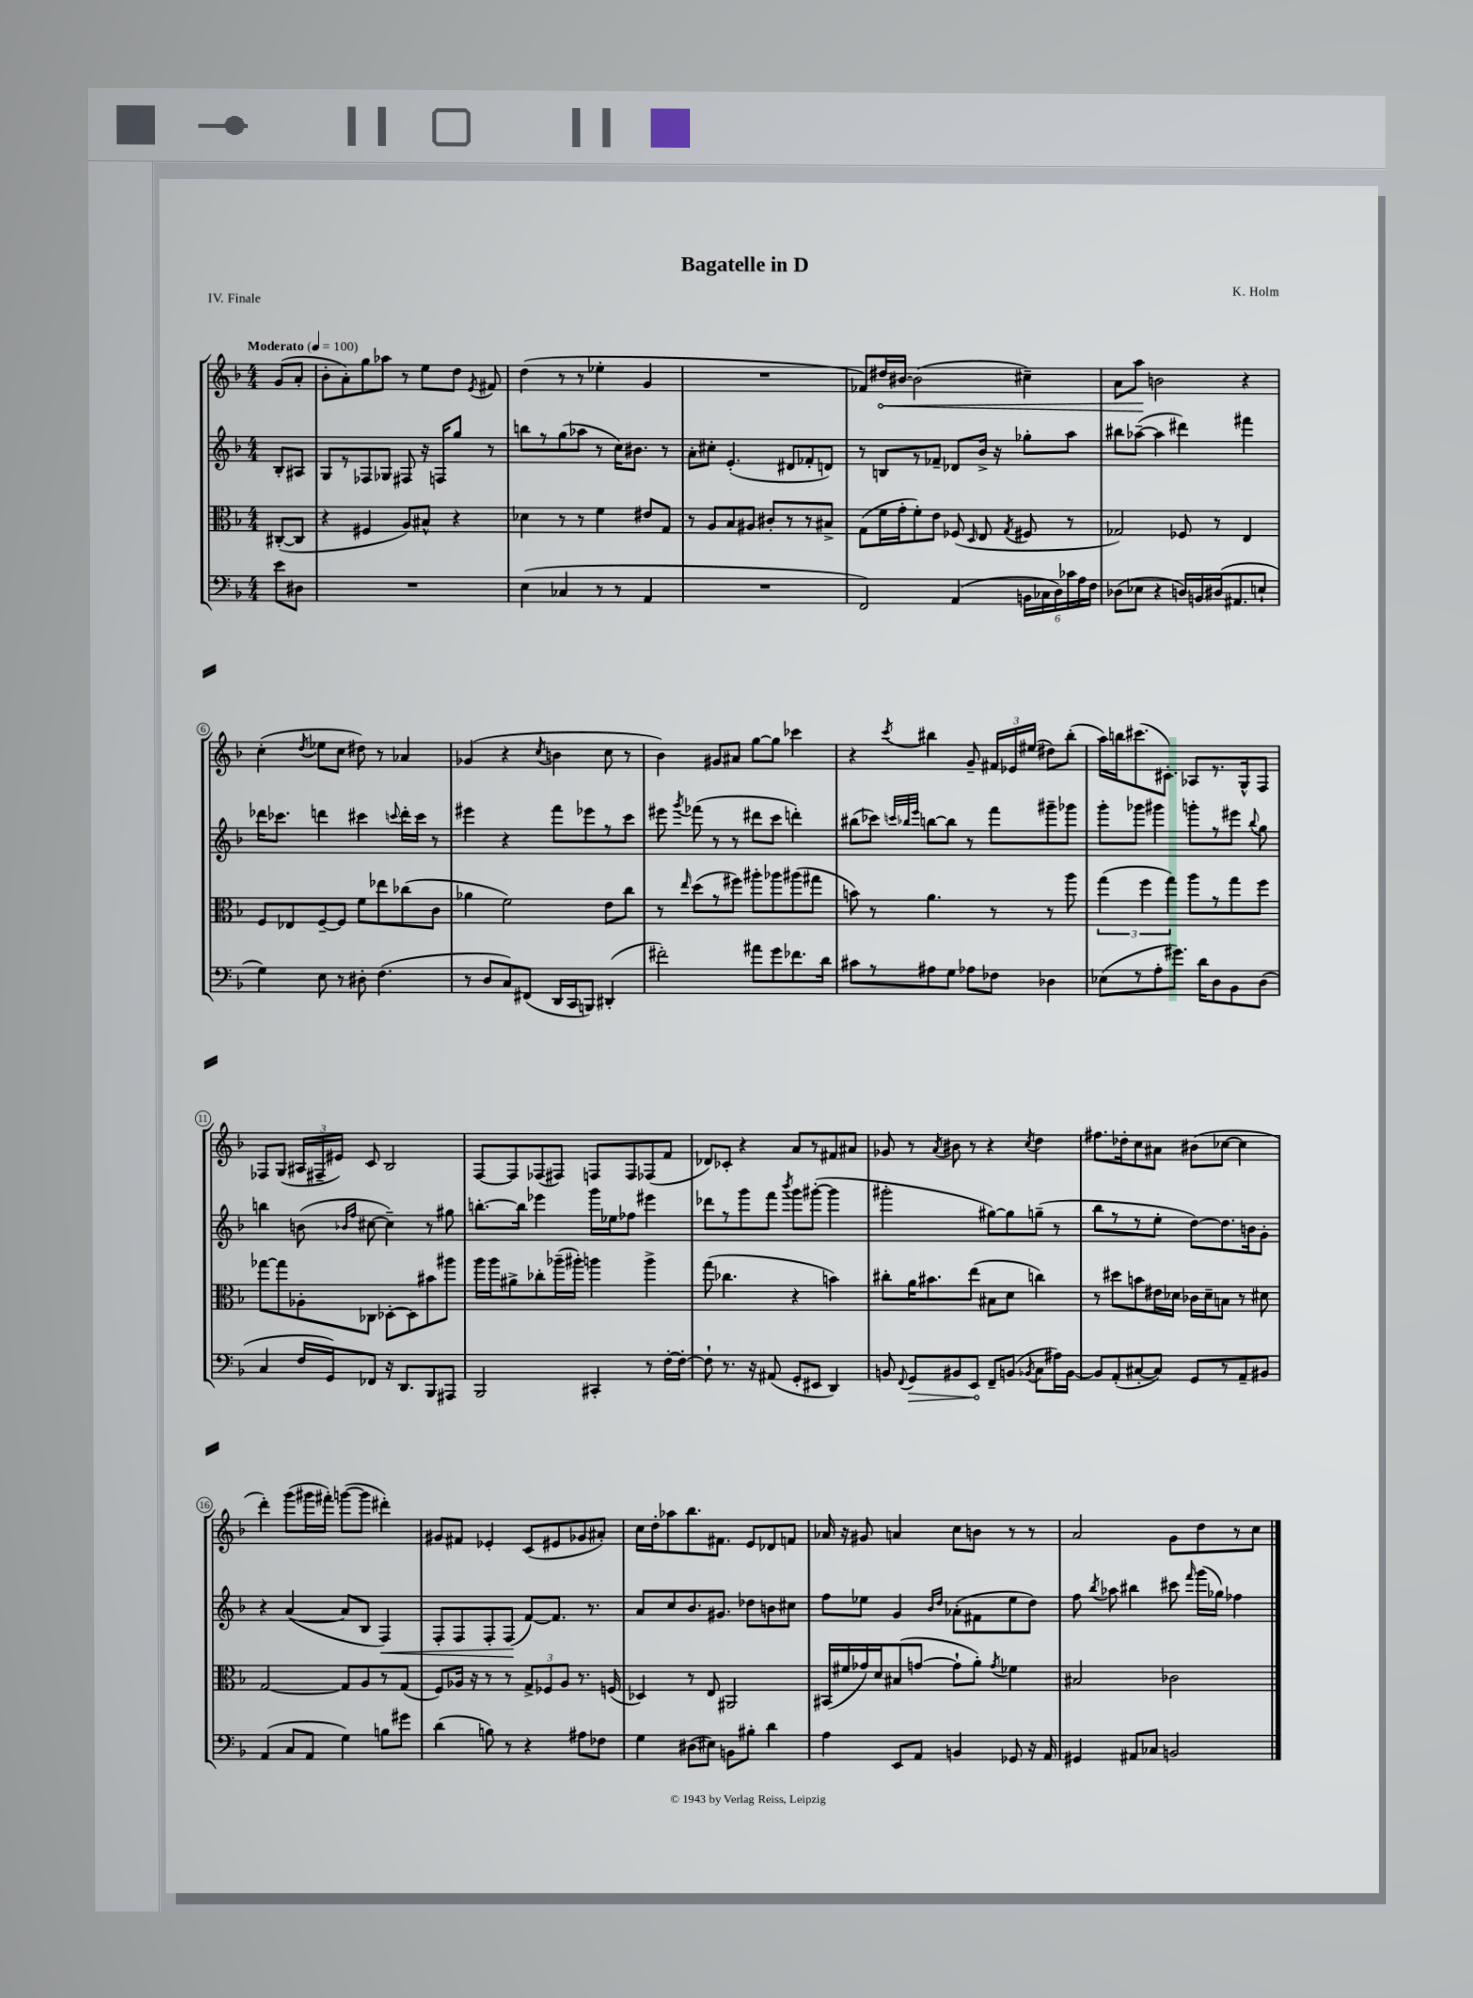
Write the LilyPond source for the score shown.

\header { title = "Bagatelle in D" composer = "K. Holm" piece = "IV. Finale" }
<<
\new StaffGroup <<
\new Staff = "s0" {
    \clef treble \key f \major \numericTimeSignature \time 4/4 \partial 4 \tempo "Moderato" 4 = 100
    \autoBeamOff g'8[( a'8]-. |
    bes'8[-. a'8-.) g''8 aes''8] r8 e''8[ d''8] \acciaccatura { e'8 } fis'8 |
    d''4( r8 r8 ees''4-. g'4 |
    R1 |
    fes'8[) \once \override Hairpin.circled-tip = ##t dis''16\< bis'16]~ bis'2( cis''4--) |
    a'8[ a''8]\! b'2 r4 |
    c''4-.( \acciaccatura { d''8 } ees''8[ c''8] dis''8) r8 aes'4 |
    ges'4( r4 \acciaccatura { c''8 } b'4 c''8 r8 |
    bes'4) gis'8[ ais'8] g''8[~ g''8] ces'''4 |
    r4 \acciaccatura { c'''8 } bis''4 g'8-- \tuplet 3/2 { fis'16[ ees'16 eis''16]( } dis''8[) bis''8]-.( |
    a''16[) b''16 cis'''8.( cis'8.]-.) aes8[ r8. g16-^ f8] |
    fes8[ g8]( \tuplet 3/2 { ais16[ fis16-- eis'16]) } c'8 bes2 |
    f8[~ f8 fes8( fis8]) f8[ f8 fes8( f'8] |
    des'8[) ces'8]-. r4 a'8[ r8 fis'8 ais'8] |
    ges'8 r8 \acciaccatura { a'8 } bis'8 r8 r4 \acciaccatura { c''8 } d''4 |
    fis''8.[ des''16-. c''8 ais'8] bis'8[( ces''8]~ ces''4 |
    d'''4-.) g'''8[( gis'''16 fis'''16]-.) g'''8[~( g'''8] dis'''4-.) |
    gis'8[ fis'8] ees'4-. c'8[( eis'8 ges'8 ais'8]-.) |
    c''16[ d''16-. aes''8 bes''8. fis'8.] e'8[ des'8 f'8] |
    aes'16 r16 gis'8 a'4 c''8[ b'8] r8 r8 |
    a'2 g'8[ d''8 r8 c''8] \bar "|." |
}
\new Staff = "s1" {
    \clef treble \key f \major \numericTimeSignature \time 4/4 \partial 4
    \autoBeamOff bes8[-. ais8] |
    g8[ r8 fes8 ges8] fis8 r16 f16[ g''8] r8 |
    b''8[ r8 g''8( aes''8] r8 c''16[) bis'8.] r8 |
    a'8[-. cis''8]-. e'4.-.( dis'8[ fes'8-. d'8]) |
    r8 b8[ r8 fes'8]-- des'8[ bes'16]-> r16 ges''8[-. a''8] |
    bis''8[ aes''8]~--( aes''4 dis'''4) fis'''4 |
    des'''16[ ces'''8.] d'''4 cis'''4 \appoggiatura { c'''8 } d'''16[-. c'''16] r8 |
    eis'''4 r4 f'''8[ ees'''8 r8 c'''8] |
    eis'''8 \acciaccatura { g'''8 } fes'''8( r8 r8 dis'''8[ c'''8] d'''4-.) |
    bis''8[( ces'''8]) \grace { c'''32[ bes''32 e'''32] } b''8[~ b''8] r8 f'''8[ gis'''8-- ges'''8] |
    g'''8[-. ges'''8] gis'''4 g'''8[-. r8 eis'''8] \appoggiatura { bes''8 } g''8 |
    b''4 b'8( \grace { bes'16[ f''16] } cis''8~ cis''4--) r8 gis''8 |
    b''8.[~-. b''16] ees'''4 g'''16[ ees''16 fes''8] eis'''4 |
    des'''8[ r8 g'''8 f'''8] \acciaccatura { bes'''8 } g'''8[ gis'''8]~-.( gis'''4 |
    gis'''2-. gis''8[~) gis''8 g''8]--( r8 |
    bes''8[ r8 r8 e''8]-. d''8[~) d''8. b'16 g'8]-. |
    r4 a'4~( a'8[ bes8] f4\<) |
    f8[-. f8 f8-. f8]\!( f'8[~) f'8.] r8. |
    a'8[ c''8 bes'8. gis'8.] des''8[ b'8 cis''8] |
    f''8[ ees''8] g'4 \grace { bes'16[ d''16] } aes'8[-.( fis'8 ees''8 d''8]) |
    f''8 \acciaccatura { bes''8 } aes''8 bis''4 cis'''8 \grace { f'''16 } g'''16[( ges''16]) fes''4 \bar "|." |
}
\new Staff = "s2" {
    \clef alto \key f \major \numericTimeSignature \time 4/4 \partial 4
    \autoBeamOff cis8[~-.( cis8] |
    r4 fis4 a8[) bis8]-^ r4 |
    des'4 r8 r8 f'4 eis'8[ g8] |
    r8 a8[ bes8 ais8] cis'8[-. r8 r8 bis8]-> |
    g8[( f'16 g'16-. f'8-.) e'8] fes8( \grace { d16 } e8 \acciaccatura { g8 } fis8 r8 |
    ges2) fes8 r8 e4 |
    f8[ ees8 f8~-- f8] f'8[ ees''8 ces''8( c'8] |
    aes'4 f'2) e'8[ c''8] |
    r8 \grace { e''16 } d''8[( r8 fis''8]) ais''8[-. aes''8 ais''8( gis''8] |
    b'8) r8 a'4. r8 r8 a''8 |
    \tuplet 3/2 { g''4( f''4 g''4) } a''8[ r8 g''8 f''8] |
    ges''8[~ ges''8 aes8-. ces8] des8[~-. des8 bis'8 ais''8] |
    a''16[ a''16 ais'8-> ces''8-. aes''16--( ais''16]-.) a''4 a''4-> |
    g''8( ces''4. r4 b'4) |
    cis''8[-. a'16 bis'8. e''8]( bis8[ d'8] c''4) |
    r8 dis''8[ b'8 eis'16 des'16] ces'16[ des'16-- b8] r8 dis'8 |
    g2~ g8[ a8 r8 g8]( |
    f8[) aes16] r16 r8 r8 \tuplet 3/2 { g8[-> fes8 aes8] } r8. f16( |
    des4) r8 e8 ais,2 |
    bis,16[( fis'16 ges'16) d'16 bis8( g'8]~ g'8[-! a'8]-.) \acciaccatura { g'8 } fes'4 |
    bis2 ces'2 \bar "|." |
}
\new Staff = "s3" {
    \clef bass \key f \major \numericTimeSignature \time 4/4 \partial 4
    \autoBeamOff e'8[ dis8] |
    R1 |
    e4( ces4 r8 r8 a,4 |
    R1 |
    f,2) a,4( \tuplet 6/4 { b,16[ ces16 d16) ces'16 a16 f16] } |
    des8[( ees8] r4 d16[) b,16 dis16( ais,8. e8]-! |
    g4) e8 r8 dis8-. f4.( |
    r8 d8[ c8) fis,8]( d,16[ c,16 b,,8]) dis,4-.( |
    fis'2-.) ais'8[ g'8 fes'8. d'16] |
    cis'8[ r8 ais8 g8] aes8[ fes8] des4 |
    ees8[( r8 a8-. gis'8.]) d'16[ d8 bes,8 d8]( |
    c4 f16[ g,16) fes,8] r16 d,8.[ bes,,8 ais,,8] |
    bes,,2 cis,4-. r8 f16[~-. f16]~-. |
    f8-! r8. r16 ais,8( g,8[-. eis,8] d,4) |
    b,8 \appoggiatura { f,8 } \once \override Hairpin.circled-tip = ##t g,8[\> bis,8 e,8]\! f,8[-- b,8]( \acciaccatura { bes,8 } c8[ ais16) bes,16]~ |
    bes,8[ a,8-.( cis8~-. cis8]) g,8[ r8 a,8-- bis,8] |
    a,4( c8[ a,8] g4) b8[ gis'8] |
    d'4( b8) r8 r4 ais8[ fes8] |
    g4 dis8[( eis8]) b,8[ bis8]-. d'4 |
    a4 e,8[ a,8] b,4 ges,8 r16 a,16 |
    gis,4 ais,8[ ces8] b,2 \bar "|." |
}
>>
>>
\layout { \context { \Score \override BarNumber.stencil = #(make-stencil-circler 0.1 0.3 ly:text-interface::print) } }
